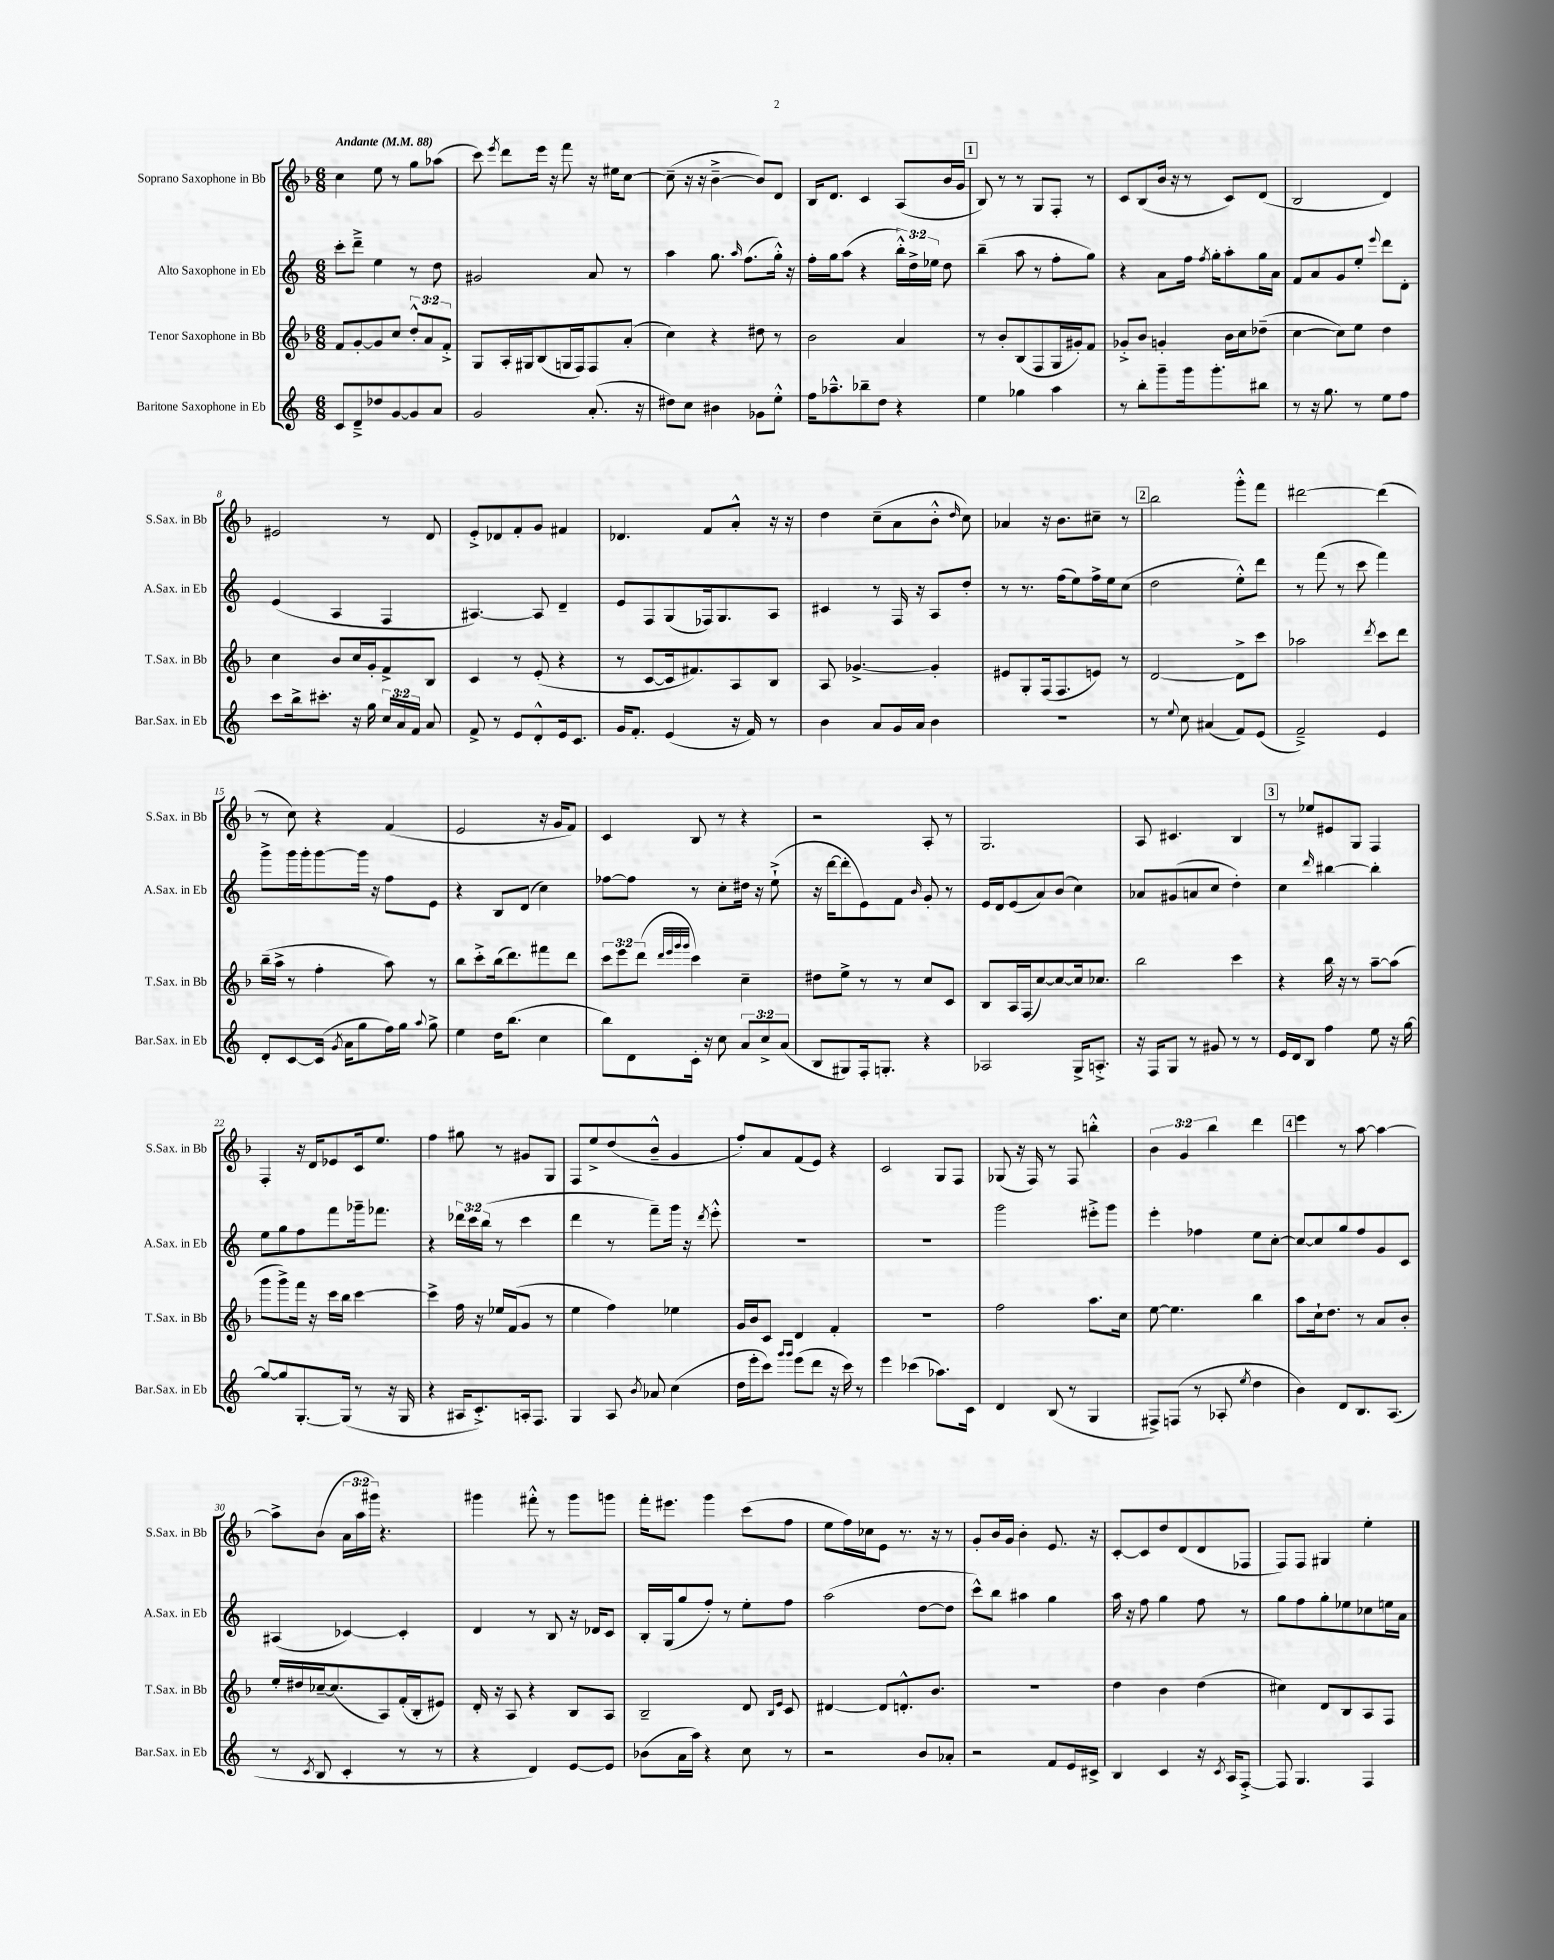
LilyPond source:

<<
\new StaffGroup <<
\new Staff = "s0" \with { instrumentName = "Soprano Saxophone in Bb" shortInstrumentName = "S.Sax. in Bb" } {
    \clef treble \key f \major \numericTimeSignature \time 6/8 \override Staff.TupletNumber.text = #tuplet-number::calc-fraction-text \tempo "Andante" 4 = 88
    \autoBeamOff c''4 e''8 r8 g''8[ aes''8]( |
    c'''8) \acciaccatura { e'''8 } d'''8[ e'''16] r16 f'''8 r16 eis''16[ c''8]~ |
    c''8--( r16 r16 bes'4~---> bes'8[) d'8] |
    bes16[ d'8.] c'4 a8[( bes'16 g'16] |
    \mark \markup { \box "1" } bes8) r8 r8 g8[ f8]-. r8 |
    c'8[ bes8( bes'16] r16 r8 c'8[) d'8]( |
    bes2 d'4) |
    eis'2 r8 d'8 |
    e'8[-.-> des'8 f'8-. g'8] fis'4 |
    des'4. f'8[ a'8]-.-^ r16 r16 |
    d''4 c''8[--( a'8 bes'8]-.-^ \grace { d''16 } c''8) |
    aes'4 r16 bes'8.[ cis''8]-- r8 |
    \mark \markup { \box "2" } bes''2 g'''8[-.-^ f'''8] |
    dis'''2~ dis'''4( |
    r8 c''8) r4 f'4( |
    e'2 r16 g'16[ f'8]) |
    c'4 bes8 r8 r4 |
    r2 a8-. r8 |
    g2. |
    a8 cis'4. bes4 |
    \mark \markup { \box "3" } r8 ees''8[ eis'8 g8] f4 |
    f4-. r16 d'16[ ees'8 c'16 e''8.] |
    f''4 gis''8 r8 gis'8[ g8] |
    f8[ e''8-> d''8( bes'8]---^ g'4 |
    f''8[-.) a'8 f'8( e'8]) r4 |
    c'2 g8[ f8] |
    ges8( r16 f16) r8 f8 b''4-.-^ |
    \tuplet 3/2 { bes'4 g'4 bes''4 } d'''4 |
    \mark \markup { \box "4" } e'''4 r8 a''8~ a''4~ |
    a''8[-> bes'8]( \tuplet 3/2 { a'16[ a''16 gis'''16]) } r4. |
    gis'''4 fis'''8-.-^ r8 gis'''8[ g'''8] |
    f'''16[-. eis'''8.] g'''4 c'''8[( f''8] |
    e''8[ f''16) ces''16 e'8] r8. r16 r8 |
    g'8[-. bes'16 g'16] bes'4-. e'8. r16 |
    c'8[~-. c'8 d''8 d'8( d'8 fes8] |
    f8[) f8] gis4 e''4-. \bar "|." |
}
\new Staff = "s1" \with { instrumentName = "Alto Saxophone in Eb" shortInstrumentName = "A.Sax. in Eb" } {
    \clef treble \key c \major \numericTimeSignature \time 6/8 \override Staff.TupletNumber.text = #tuplet-number::calc-fraction-text
    \autoBeamOff c'''8[-. d'''8]---> e''4 r8 d''8 |
    gis'2 a'8 r8 |
    a''4 g''8. \grace { a''16 } f''8.[( g''16]-.-^) r16 |
    f''16[-. g''16 a''8]( r4 \tuplet 3/2 { b''16[-.-^) d''16-> ees''16] } d''8 |
    \mark \markup { \box "1" } b''4--( a''8 r8 f''8[-. g''8]) |
    r4 a'8[ f''16] \acciaccatura { f''8 } g''16[-. a''8-. g''16 a'16] |
    f'8[ a'8 g'8 e''8]-. \appoggiatura { e'''8 } d'''8[ d'8]-. |
    e'4( a4 f4 |
    ais4.~) ais8 d'4-- |
    e'8[ f8 g8( fes16) g8. a8] |
    cis'4 r8 f16 r16 a8[ d''8]-. |
    r8 r8. f''16[( e''8) f''16-> e''16 c''8]( |
    \mark \markup { \box "2" } d''2 e''8[-.-^) d'''8] |
    r8 f'''8( r8 c'''8 f'''4) |
    g'''8[-> g'''16 g'''16-. g'''8~ g'''16] r16 f''8[ e'8] |
    r4 b8[ d'8]( c''4) |
    fes''8[~ fes''8] r8 c''8[-. dis''16] r16 e''8-!->( |
    r16 d'''16[~ d'''8-. e'8) f'8] \grace { b'16 } g'8-. r8 |
    e'16[ d'16 e'8( a'8) b'8]( c''4) |
    aes'8[ gis'8( a'8 c''8] d''4-.) |
    \mark \markup { \box "3" } c''4 \grace { d'''16 } bis''4~ bis''4-. |
    e''8[ g''8 f''8 f'''8 ges'''16-- fes'''8.] |
    r4 \tuplet 3/2 { des'''16[ c'''16 b''16]( } r8 c'''4 |
    d'''4 r8 f'''8[--) g'''16] r16 \acciaccatura { d'''8 } e'''8-.-^ |
    R2. |
    R2. |
    g'''2 eis'''8[-.-> g'''8] |
    e'''4-. fes''4 e''8[ c''8]~-. |
    \mark \markup { \box "4" } c''8[~ c''8 g''8 f''8 g'8 c'8] |
    ais4( ces'4~) ces'4-. |
    d'4 r8 b8 r16 des'16[ c'8] |
    b16[-. g16( g''8 f''8]-.) r8 e''8[-. f''8] |
    a''2( d''8[~ d''8] |
    c'''8[-^) b''8] ais''4 g''4 |
    a''16 r16 f''8 g''4 f''8 r8 |
    g''8[ f''8 g''8-. ees''8 ces''8 e''16 a'16] \bar "|." |
}
\new Staff = "s2" \with { instrumentName = "Tenor Saxophone in Bb" shortInstrumentName = "T.Sax. in Bb" } {
    \clef treble \key f \major \numericTimeSignature \time 6/8 \override Staff.TupletNumber.text = #tuplet-number::calc-fraction-text
    \autoBeamOff f'8[ g'8~-. g'8 c''8] \tuplet 3/2 { d''8[-.-^ a'8 f'8]-.-> } |
    g8[ a16-. gis16 bes8( g16 f16) f8 a'8]-.( |
    c''4) r4 dis''8 r8 |
    bes'2 a'4 |
    \mark \markup { \box "1" } r8 bes'8[-. bes8( f8 g16 gis'16-.) f'8] |
    ges'8[-.-> bes'8] g'4-. bes'16[ c''16 des''8]--( |
    c''4~ c''8[) e''8] d''4 |
    c''4 bes'8[ c''16 g'16-. f'8-> bes8] |
    c'4 r8 e'8-.( r4 |
    r8 c'8[~ c'16 fis'8.) a8 bes8] |
    a8 ges'4.~-> ges'4-. |
    eis'8[ g8-. f16( f8. e'8]) r8 |
    \mark \markup { \box "2" } d'2~ d'8[-> c'''8] |
    aes''2 \acciaccatura { d'''8 } c'''8[ d'''8] |
    bes''16[--( a''16]-> r8 f''4-. a''8) r8 |
    bes''8[ c'''8-.-> bes''16( d'''8.) fis'''8 d'''8] |
    \tuplet 3/2 { c'''8[ e'''8 d'''8]( } \grace { d'''32[ e'''32 g'''32 g'''32] } c'''4) c''4-- |
    dis''8[ e''8]-> r8 r8 c''8[ c'8] |
    bes8[ a16 f16( c''8~) c''8~ c''16 ces''8.] |
    bes''2 c'''4 |
    \mark \markup { \box "3" } r4 bes''16 r16 r8 a''8[~-- a''8]( |
    g'''8[ g'''8->) f'''16] r16 c'''16[ bes''16] c'''4~ |
    c'''4-> f''16 r16 ees''16[ f'16( g'8] r8 |
    e''4 f''4) ees''4 |
    g'16[ bes'16 c'8] d'4 f'4-. |
    r2. |
    f''2 a''8.[ c''16] |
    e''8~ e''4. bes''4 |
    \mark \markup { \box "4" } a''8[ c''16-! d''8.] r8 a'8[ bes'8]-. |
    e''16[-. dis''16 ces''16~-- ces''8.( a8) f'16-.( bes16-. eis'8]) |
    d'16-. r16 a8 r4 bes8[ a8] |
    bes2-- d'8 \grace { bes16[ e'16] } c'8 |
    dis'4~ dis'8[ d'8.-.-^ bes'8.] |
    R2. |
    d''4 bes'4 d''4( |
    cis''4) d'8[ bes8 a8 f8] \bar "|." |
}
\new Staff = "s3" \with { instrumentName = "Baritone Saxophone in Eb" shortInstrumentName = "Bar.Sax. in Eb" } {
    \clef treble \key c \major \numericTimeSignature \time 6/8 \override Staff.TupletNumber.text = #tuplet-number::calc-fraction-text
    \autoBeamOff c'8[ d'8---> des''8 g'8~ g'8 a'8] |
    g'2 a'8.-.( r16 |
    dis''8[) c''8] bis'4 ges'8[ e''8]-.-^ |
    f''16[ aes''8.---^ bes''8-- d''8] r4 |
    \mark \markup { \box "1" } e''4 ges''4 a''4 |
    r8 b''8[-. g'''8-- g'''16 g'''8.-. bis''8] |
    r8 r16 g''8. r8 e''8[ f''8] |
    c'''8[ b''16-> cis'''8.]-. r16 g''16 \tuplet 3/2 { c''16[ a'16 f'16] } a'8 |
    f'8-> r8 e'8[ d'8-.-^ e'16 c'8.] |
    g'16[ f'8.]-. e'4( r16 f'16) r8 |
    b'4 a'8[ g'16 a'16] b'4 |
    R2. |
    \mark \markup { \box "2" } r8 \appoggiatura { e''8 } c''8 ais'4( f'8[) e'8]( |
    f'2--->) e'4 |
    d'8[-. c'8~ c'16]( \acciaccatura { g'8 } a'16[ g''8 f''16) g''16] \appoggiatura { a''8 } g''8-> |
    e''4 d''16[ b''8.]( c''4 |
    b''8[) d'8 c'16]-. r16 c''8 \tuplet 3/2 { a'8[ c''8-> a'8]( } |
    b8[ gis8) f16-. g8.]-. r4 |
    aes2 g16[-> a8.]-.-> |
    r16 f16[ g8] r8 gis'8 r8 r8 |
    \mark \markup { \box "3" } e'16[ d'16 b8] f''4 e''8 r16 g''16~ |
    g''8[~ g''8 g8.~-. g16]( r8 r16 g16 |
    r4 ais16[ c'8.-.->) a16-. f8.] |
    g4 a8 \acciaccatura { b'8 } aes'8 c''4( |
    d''16[ e'''16-. c'''8]) \grace { g'''16[ g'''16] } e'''8[( d'''8] r16 c'''16) r8 |
    e'''4 ces'''4( aes''8.[) c'16] |
    d'4 b8( r8 g4 |
    fis8[->) f8]( r8 aes8-. \acciaccatura { e''8 } d''4 |
    \mark \markup { \box "4" } b'4) d'8[ b8. a8.]( |
    r8 \acciaccatura { c'8 } b8 c'4-. r8 r8 |
    r4 d'4) e'8[~ e'8] |
    bes'8[( a'16 a''16]) r4 c''8 r8 |
    r2 b'8[ aes'8]-. |
    r2 f'8[ e'16 cis'16]-> |
    b4 c'4 r16 \acciaccatura { c'8 } a16[ f8]~-.-> |
    f8 g4. f4 \bar "|." |
}
>>
>>
